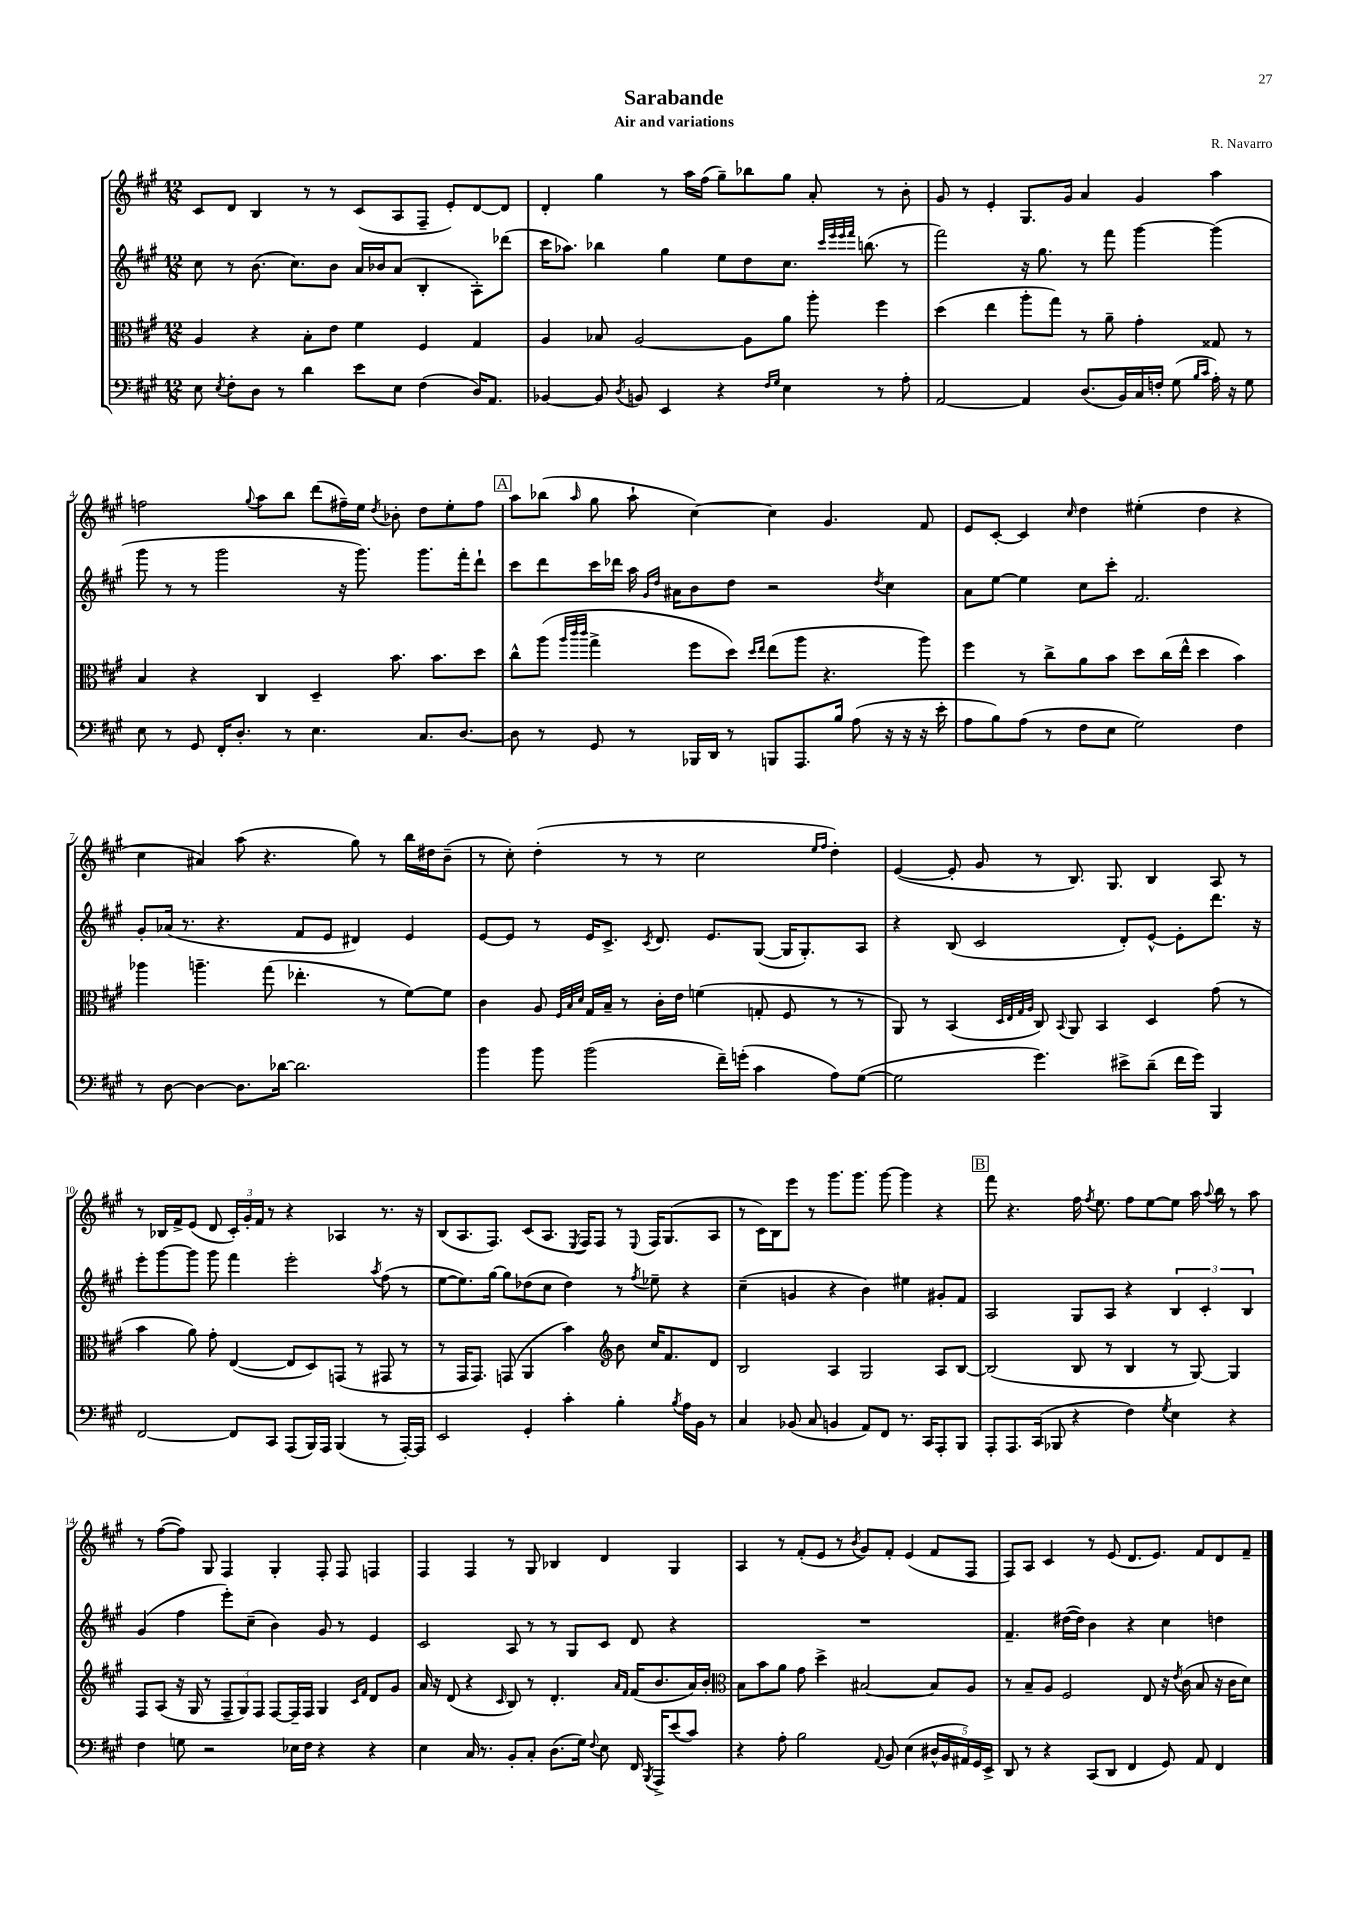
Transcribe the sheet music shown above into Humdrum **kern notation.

**kern	**kern	**kern	**kern
*staff4	*staff3	*staff2	*staff1
*clefF4	*clefC3	*clefG2	*clefG2
*k[f#c#g#]	*k[f#c#g#]	*k[f#c#g#]	*k[f#c#g#]
*M12/8	*M12/8	*M12/8	*M12/8
8E\	4A/	8cc#\	8c#/L
8qE/	.	.	.
8F#'\L	.	8r	8d/J
8D\J	4r	(8.b\	4B/
8r	.	.	.
.	.	8.cc#\L)	.
4d\	8B'\L	.	8r
.	8e\J	8b\J	8r
8e\L	4f#\	16a/LL	(8c#/L
.	.	16b-/J	.
8E\J	.	(8a/J	8A/
(4F#\	4F#/	4B'/	8F#~/J
.	.	.	8e'/L)
16D/LK)	4G#/	8A'\L)	[8d/
8.AA/J	.	.	.
.	.	(8ddd-\J	8d/]J
=	=	=	=
[4BB-/	4A/	16ccc#\LK	4d'/
.	.	8.aa-\J)	.
8BB-/]	8B-/	4bb-\	4gg#\
8qD/	.	.	.
8BB/	[2A/	.	.
4EE/	.	4gg#\	8r
.	.	.	16aa\LL
.	.	.	(16ff#\JJ
4r	.	8ee\L	8gg#~\L)
.	8A\]L	8dd\	8bb-\
16qqF#/LL	.	.	.
16qqG#/JJ	.	.	.
4E\	8a\J	8.cc#\J	8gg#\J
.	8aa'\	.	8a'/
.	.	32qqccc#/LLL	.
.	.	32qqeee/	.
.	.	32qqeee/	.
.	.	32qqfff#/JJJ	.
.	.	(8.bb\	.
8r	4ff#\	.	8r
8A'\	.	8r	8b'\
=	=	=	=
[2AA/	(4dd\	2fff#\)	8g#/
.	.	.	8r
.	4ee\	.	4e'/
4AA/]	8aa'\L	16r	8.G#/L
.	.	8.gg#\	.
.	8gg#\J)	.	.
.	.	.	16g#/Jk
(8.D/L	8r	8r	4a/
.	8a~\	8fff#\	.
16BB/L)	.	.	.
16C#/	4g#'\	[4ggg#\	4g#/
16F'/JJ	.	.	.
(8G#\	.	.	.
16qqB/LL	.	.	.
16qqc#/JJ	.	.	.
16A'\)	8G##/	(4ggg#\]	4aa\
16r	.	.	.
8G#\	8r	.	.
=	=	=	=
8E\	4B/	8ggg#\	2ff\
8r	.	8r	.
8GG#/	4r	8r	.
16FF#'/LK	.	2ggg#\	.
8.D'/J	.	.	.
.	.	.	8qqgg#/
.	4C#/	.	8aa\L
8r	.	.	8bb\J
4.E\	4D~/	.	(8ddd\L
.	.	16r	16ff#~\L)
.	.	8.ggg#\)	16ee\JJ
.	.	.	8qdd/
.	8.b\	.	8b-'\
8.C#/L	.	8.ggg#\L	8dd\L
.	8.b\L	.	.
.	.	.	8ee'\
[8.D/J	.	16fff#'\k	.
.	8dd\J	8ddd`\J	8ff#\J
=	=	=	=
8D\]	8cc#^^\L	8ccc#\L	8aa\L
8r	(8aa\J	8ddd\	(8bb-\J
.	32qqaa/LLL	.	.
.	32qqccc#/	.	.
.	32qqccc#/JJJ	.	16qqaa/
8GG#/	4gg#^\	16ccc#\L	8gg#\
.	.	16ddd-\JJ	.
8r	.	16aa\	8aa`\
.	.	16qqg#/LL	.
.	.	16qqdd/JJ	.
.	.	16a#\LK	.
16BBB-/LL	8ff#\L	8b\	[4cc#\)
16DD/JJ	.	.	.
8r	8dd\J)	8dd\J	.
.	16qqdd/LL	.	.
.	16qqee/JJ	.	.
8BBB/L	(8ee\L	2r	4cc#\]
8.AAA/	8aa\J	.	.
.	4.r	.	4.g#/
16B/Jk	.	.	.
(8A\	.	.	.
.	.	8qdd/	.
16r	.	4cc#\	.
16r	.	.	.
16r	8aa\)	.	8f#/
16e'\	.	.	.
=	=	=	=
8A\L	4ff#\	8a\L	8e/L
8B\)	.	[8ee\J	[8c#'/J
(8A\J	8r	4ee\]	4c#/]
8r	8cc#^\L	.	.
.	.	.	16qqcc#/
8F#\L	8a\	8cc#\L	4dd\
8E\J	8b\J	8ccc#'\J	.
2G#\)	8dd\L	2.f#/	(4ee#'\
.	(16cc#\L	.	.
.	16ee^^\JJ	.	.
.	4dd\	.	4dd\
4F#\	4b\)	.	4r
=	=	=	=
8r	4aa-\	8g#'/L	4cc#\
[8D\	.	(16a-/Jk	.
.	.	8.r	.
4D\_	4.aa~\	.	4a#/)
.	.	4.r	.
8.D\]L	.	.	(8aa\
.	(8gg#\	.	4.r
[16d-\Jk	.	.	.
2.d-\]	4.ee-'\	8f#/L	.
.	.	8e/J	.
.	.	4d#/)	8gg#\)
.	8r	.	8r
.	[8f#\L)	4e/	16bb\LL
.	.	.	16dd#\J
.	8f#\]J	.	(8b~\J
=	=	=	=
4b\	4c#\	[8e/L	8r
.	.	8e/]J	8cc#'\)
8b\	8A/	8r	(4dd'\
.	32qqF#/LLL	.	.
.	32qqB/	.	.
.	32qqd/JJJ	.	.
(2b\	16G#/LL	16e/LK	.
.	16B~/JJ	8.c#^/J	.
.	8r	.	8r
.	.	8qc#/	.
.	16c#'\LL	8.d/	8r
.	16e\JJ	.	.
.	(4f\	.	2cc#\
.	.	8.e/L	.
16f#~\LL)	.	.	.
(16g'\JJ	.	.	.
4c#\	8G'/	([8G#/J	.
.	8F#/	16G#/]LK	.
.	.	8.G#'/)	.
.	.	.	16qqee/LL
.	.	.	16qqff#/JJ
8A\L)	8r	.	4dd'\)
([8G#\J	8r	8A/J	.
=	=	=	=
2G#\]	8AA/)	4r	([4e/
.	8r	.	.
.	(4BB/	(8B/	8e'/]
.	.	2c#/	8g#/
.	32qqD/LLL	.	.
.	32qqE/	.	.
.	32qqG#/	.	.
.	32qqA/JJJ	.	.
4.g#\)	8C#/)	.	8r
.	8qqBB/	.	.
.	8AA/	.	8.B/)
.	4BB/	.	.
.	.	.	8.G#/
8e#^\L	.	8d'/L)	.
(8d~\J	4D/	[8e^^/J	4B/
16f#\LL	.	8e'\]L	.
16g#\JJ)	.	.	.
4BBB/	(8g#\	8.ddd\J	8A/
.	8r	.	8r
.	.	16r	.
=	=	=	=
[2FF#/	4b\	8eee'\L	8r
.	.	[8ggg#\	16B-/LL
.	.	.	16f#^/J
.	8a\)	8ggg#\]J	(8e/J
.	8g#'\	8ggg#\	8d/
8FF#/]L	([4E/	4fff#\	24c#'/LL)
.	.	.	24g#'/
.	.	.	24f#/JJ
8CC#/J	.	.	8r
(8AAA/L	8E/]L	2eee'\	4r
16BBB/L)	8D/)	.	.
16AAA/JJ	.	.	.
(4BBB/	(8GG/J	.	4A-/
.	8r	.	.
.	.	8qaa/	.
8r	8GG#/	(8ff#\	8.r
[16AAA'/LL)	8r	8r	.
16AAA/]JJ	.	.	16r
=	=	=	=
2EE/	8r	[8ee\L	(8B/L
.	16GG#/LK	8.ee\])	8.A/
.	8.GG#/J)	.	.
.	.	[16gg#\Jk	8.F#/J)
.	(8GG/	8gg#\]L	.
4GG#'/	4AA/	(8dd-\	(8c#/L
.	.	8cc#\J	8.A/J
4c#'\	4b\)	4dd-\)	.
.	.	.	8qE/
.	.	.	16F#/LK)
.	.	.	8F#/J
*	*clefG2	*	*
4B'\	8b\	8r	8r
.	.	8qff#/	8qqE/
.	16cc#/LK	8ee-~\	16F#/LK
.	8.f#/	.	(8.G#/
8qB/	.	.	.
16A\LL	.	4r	.
16BB\JJ	.	.	.
8r	8d/J	.	8A/J
=	=	=	=
4C#/	2B/	(4cc#~\	8r
.	.	.	16c#\LL)
.	.	.	16B\J
(8BB-/	.	4g/	8eee\J
8C#/	.	.	8r
4BB/	4A/	4r	8.ggg#\L
.	.	.	8.ggg#\J
8AA/L)	2G#/	4b\)	.
8FF#/J	.	.	[8ggg#\
8.r	.	4ee#\	4ggg#\]
16CC#/LK	.	.	.
8AAA'/	8A/L	8g#'/L	4r
8BBB/J	[8B/J	8f#/J	.
=	=	=	=
8AAA'/L	(2B/]	2A/	8fff#\
8.AAA/	.	.	4.r
(16CC#/Jk	.	.	.
8BBB-/	.	.	.
4r	8B/	8G#/L	16ff#\
.	.	.	8qff#/
.	.	.	8.ee\
.	8r	8A/J	.
4F#\)	4B/	4r	8ff#\L
.	.	.	[8ee\
8qG#/	.	.	.
4E\	8r	6B/	8ee\]J
.	[8G#/)	.	16aa\
.	.	6c#'/	.
.	.	.	8qqaa/
.	.	.	16bb\
4r	4G#/]	.	8r
.	.	6B/	.
.	.	.	8aa\
=	=	=	=
4F#\	8F#/L	(4g#/	8r
.	(8A/J	.	([8ff#\L
8G\	16r	4ff#\	8ff#\]J)
.	16G#/	.	.
2r	8r	.	8G#/
.	12F#~/L	8eee'\L)	4F#/
.	12G#/)	.	.
.	.	(8cc#~\J	.
.	12F#/J	.	.
.	[8F#/L	4b\)	4G#'/
16E-\LL	16F#~/]L	.	.
16F#\JJ	16F#/JJ	.	.
4r	4G#/	8g#/	8F#'/
.	.	8r	8F#/
.	16qqc#/LL	.	.
.	16qqf#/JJ	.	.
4r	8d/L	4e/	4F/
.	8g#/J	.	.
=	=	=	=
4E\	16a/	2c#/	4F#/
.	16r	.	.
.	(8d/	.	.
16C#/	4r	.	4F#/
8.r	.	.	.
.	16qqc#/	.	.
8BB'/L	8B/)	8A/	8r
8C#'/J	8r	8r	8G#/
(8.D\L	4.d'/	8r	4B-/
.	.	8G#/L	.
16G#\Jk)	.	.	.
8qqF#/	.	.	.
8E\	.	8c#/J	4d/
.	16qqa/LL	.	.
.	16qqf#/JJ	.	.
16FF#/	(16f#/LK	8d/	.
8qBBB/	.	.	.
16AAA^/LK	8.b/	.	.
(8e/	.	4r	4G#/
8c#/J)	16a/L)	.	.
.	16b'/JJ	.	.
=	=	=	=
*	*clefC3	*	*
4r	8B\L	1.r	4A/
.	8b\	.	.
8A'\	8a\J	.	8r
2B\	8g#\	.	(8f#'/L
.	4dd^\	.	8e/J
.	.	.	8r
.	.	.	8qb/
.	[2B#/	.	8g#/L)
8qqAA/	.	.	.
8BB/	.	.	8f#'/J
(4E\	.	.	(4e/
20D#^^/LL	8B#/]L	.	8f#/L
20BB/	.	.	.
20AA#/)	.	.	.
.	8A/J	.	8F#/J
20GG#/	.	.	.
20EE^/JJ	.	.	.
=	=	=	=
8DD/	8r	4.f#~/	8F#/L)
8r	8B~/L	.	8A/J
4r	8A/J	.	4c#/
.	2F#/	([16dd#\LL	.
.	.	16dd#\]JJ)	.
(8CC#/L	.	4b\	8r
8DD/J	.	.	(8e/
4FF#/	.	4r	8.d/L
.	8E/	.	.
.	.	.	8.e/J)
8GG#/)	16r	4cc#\	.
.	8qe/	.	.
.	(16c#\	.	.
8AA/	8B/	.	8f#/L
4FF#/	16r	4dd\	8d/
.	16c#\LK	.	.
.	8d\J)	.	8f#~/J
==	==	==	==
*-	*-	*-	*-
